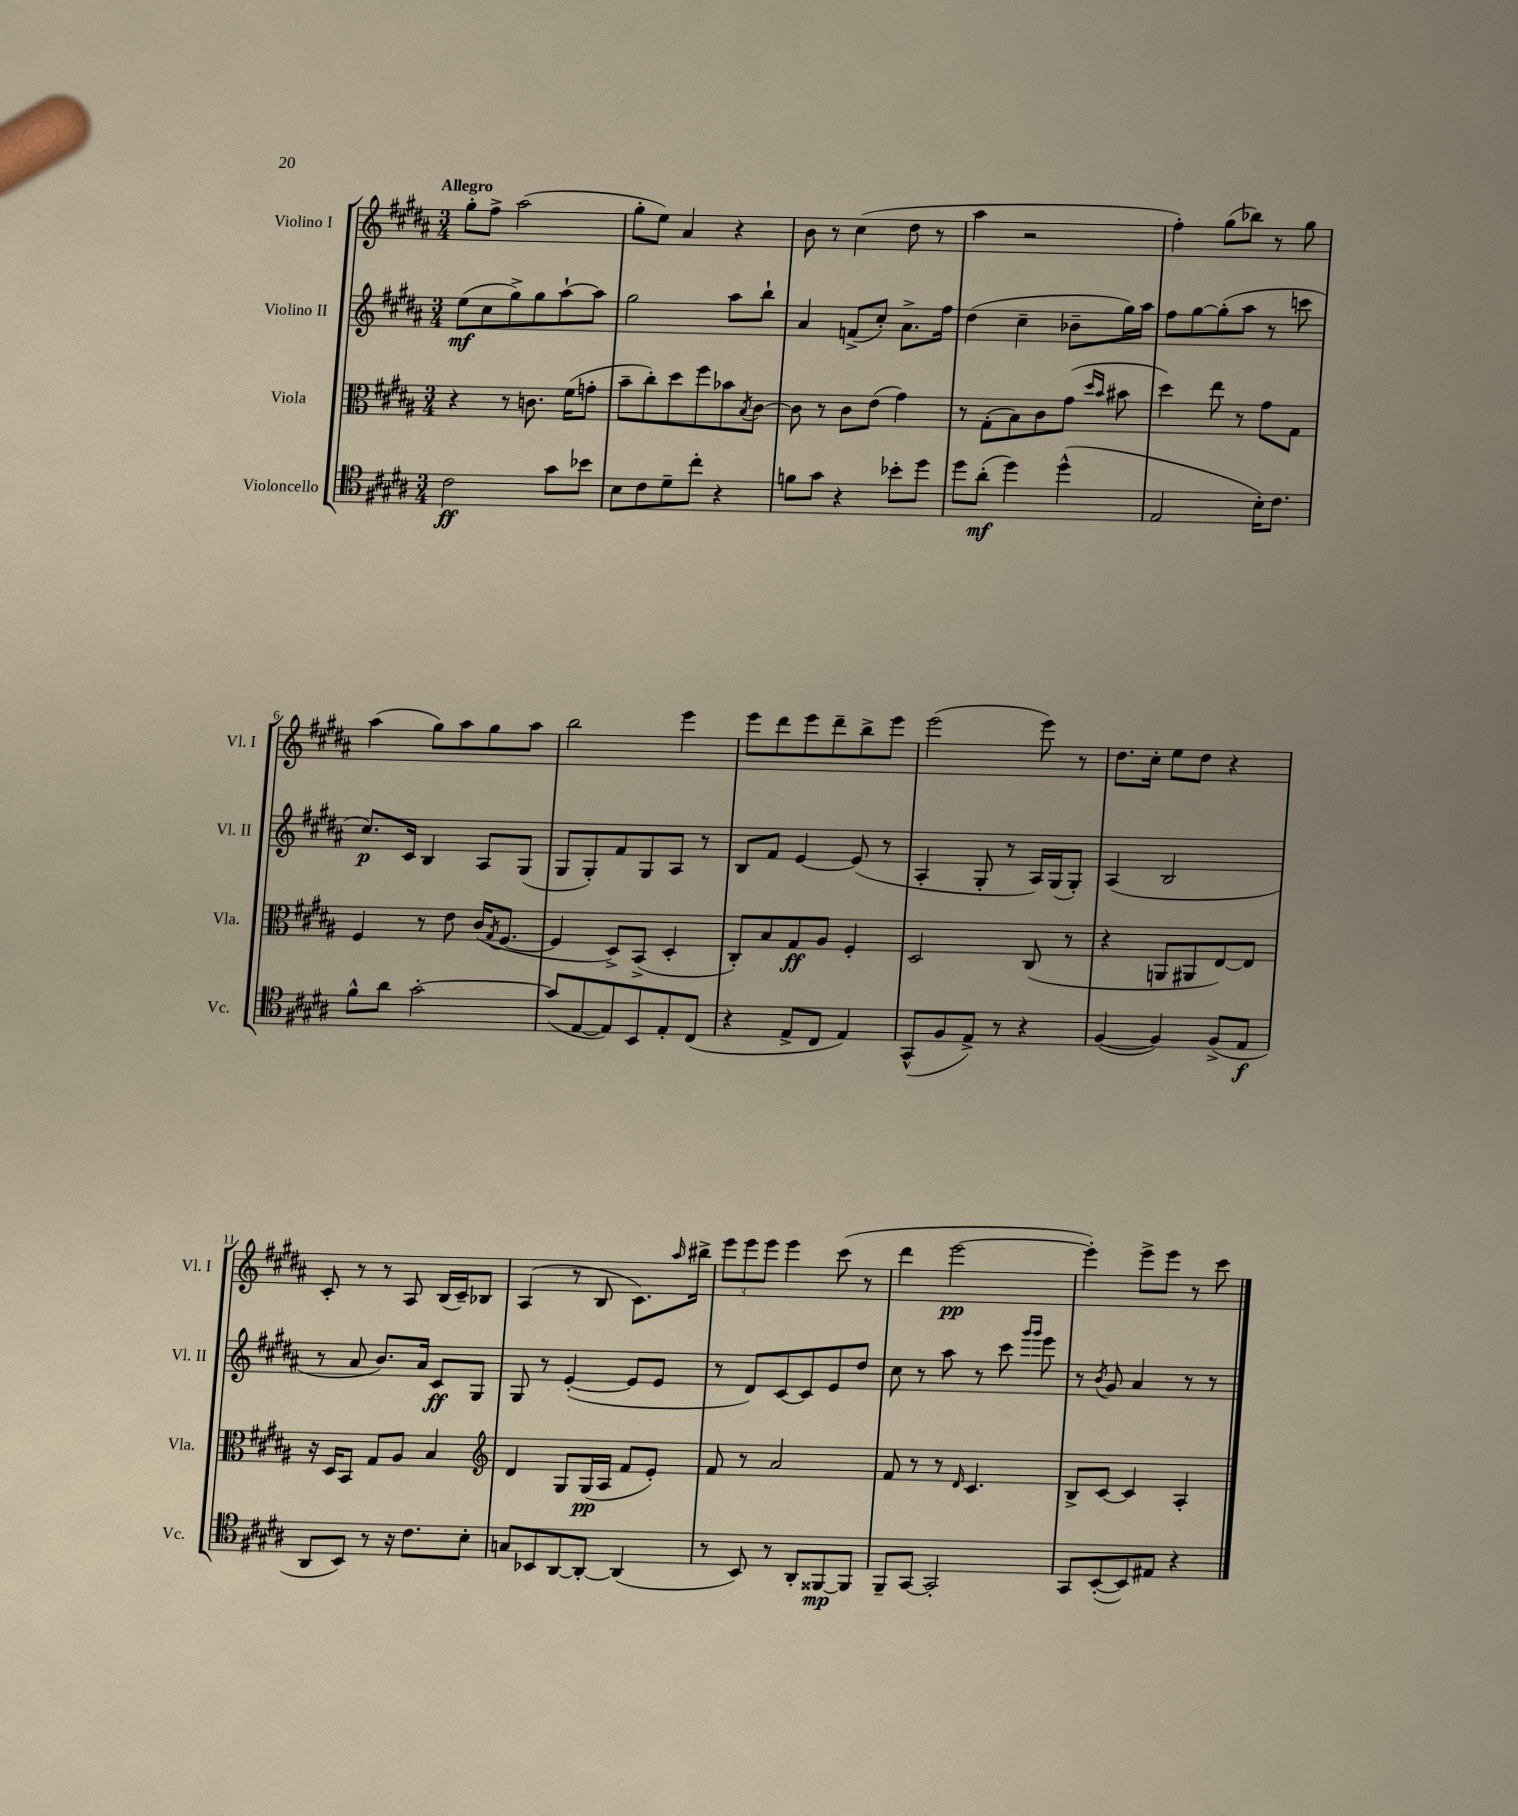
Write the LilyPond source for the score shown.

<<
\new StaffGroup <<
\new Staff = "s0" \with { instrumentName = "Violino I" shortInstrumentName = "Vl. I" } {
    \clef treble \key b \major \numericTimeSignature \time 3/4 \tempo "Allegro"
    gis''8-. fis''8-> ais''2( |
    gis''8-. e''8) ais'4 r4 |
    b'8 r8 cis''4( dis''8 r8 |
    ais''4 r2 |
    fis''4-.) gis''8( bes''8) r8 gis''8 |
    ais''4( gis''8) ais''8 gis''8 ais''8 |
    b''2 e'''4 |
    e'''8 dis'''8 e'''8 dis'''8-- b''8-> e'''8 |
    e'''2( e'''8) r8 |
    dis''8. cis''16-. e''8 dis''8 r4 |
    cis'8-. r8 r8 ais8 b16( cis'16--) bes8 |
    ais4( r8 b8 cis'8.) \grace { ais''16 } bis''16-> |
    \tuplet 3/2 { e'''8 e'''8 e'''8 } e'''4 cis'''8( r8 |
    dis'''4 e'''2~\pp |
    e'''4-.) e'''8-> e'''8 r8 cis'''8 \bar "|." |
}
\new Staff = "s1" \with { instrumentName = "Violino II" shortInstrumentName = "Vl. II" } {
    \clef treble \key b \major \numericTimeSignature \time 3/4
    e''8\mf( cis''8 gis''8->) gis''8 ais''8~-! ais''8 |
    gis''2 ais''8 b''8-! |
    ais'4 f'8->( cis''8-.) ais'8.-> fis''16 |
    dis''4( cis''4-- bes'8-- gis''16) ais''16 |
    fis''8 gis''8~ gis''8-.( ais''8 r8 c'''8 |
    cis''8.\p) cis'16 b4 ais8 gis8( |
    gis8 gis8-.) fis'8 gis8 ais8 r8 |
    b8 fis'8 e'4~ e'8( r8 |
    ais4-. gis8-. r8 ais16) gis16( gis8-.) |
    ais4( b2 |
    r8 ais'8 b'8.) ais'16 cis'8\ff gis8 |
    gis8 r8 e'4~-.( e'8 e'8 |
    r8 dis'8) cis'8~ cis'8 e'8 dis''8 |
    cis''8 r8 ais''8 r8 cis'''8 \grace { gis'''16 gis'''16 } e'''8 |
    r8 \acciaccatura { b'8 } gis'8 ais'4 r8 r8 \bar "|." |
}
\new Staff = "s2" \with { instrumentName = "Viola" shortInstrumentName = "Vla." } {
    \clef alto \key b \major \numericTimeSignature \time 3/4
    r4 r8 c'8. fis'16( g'8-. |
    b'8-- cis''8-.) dis''8 fis''8 bes'8 \acciaccatura { b8 } cis'8~ |
    cis'8 r8 cis'8 e'8( gis'4) |
    r8 gis8-.( b8) cis'8 gis'8( \grace { dis''16 b'16 } bis'8 |
    dis''4) e''8 r8 gis'8 gis8 |
    fis4 r8 e'8 cis'16( \acciaccatura { gis8 } fis8.~ |
    fis4 dis8->) b,8->( dis4-. |
    cis8-.) b8 gis8\ff ais8 fis4-. |
    dis2 cis8( r8 |
    r4 a,8 ais,8 e8~) e8 |
    r16 dis16 b,8 gis8 ais8 b4 |
    \clef treble dis'4 gis8 gis16\pp( ais16 fis'8 e'8-.) |
    fis'8 r8 ais'2 |
    fis'8 r8 r8 \grace { dis'16 } cis'4. |
    b8-> cis'8~ cis'4 ais4-. \bar "|." |
}
\new Staff = "s3" \with { instrumentName = "Violoncello" shortInstrumentName = "Vc." } {
    \clef tenor \key b \major \numericTimeSignature \time 3/4
    cis'2\ff gis'8 bes'8 |
    b8 cis'8 dis'8-- cis''8-. r4 |
    f'8 gis'8 r4 bes'8-. dis''8 |
    dis''8 ais'8-.\mf( dis''4) dis''4-^( |
    e2 b16-.) cis'8. |
    fis'8-^ ais'8 gis'2~-. |
    gis'8( e8~ e8) b,8 e8-. cis8( |
    r4 e8-> cis8 e4) |
    gis,8-^( fis8 e8->) r8 r4 |
    fis4~( fis4) fis8->( e8\f |
    ais,8 b,8) r8 r16 cis'8. b8-. |
    g8 bes,8 ais,8~ ais,8~-. ais,4( |
    r8 b,8) r8 ais,8-. fisis,8~\mp fisis,8 |
    fis,8-- gis,8~ gis,2-. |
    gis,8 b,8~-.( b,8) eis8 r4 \bar "|." |
}
>>
>>
